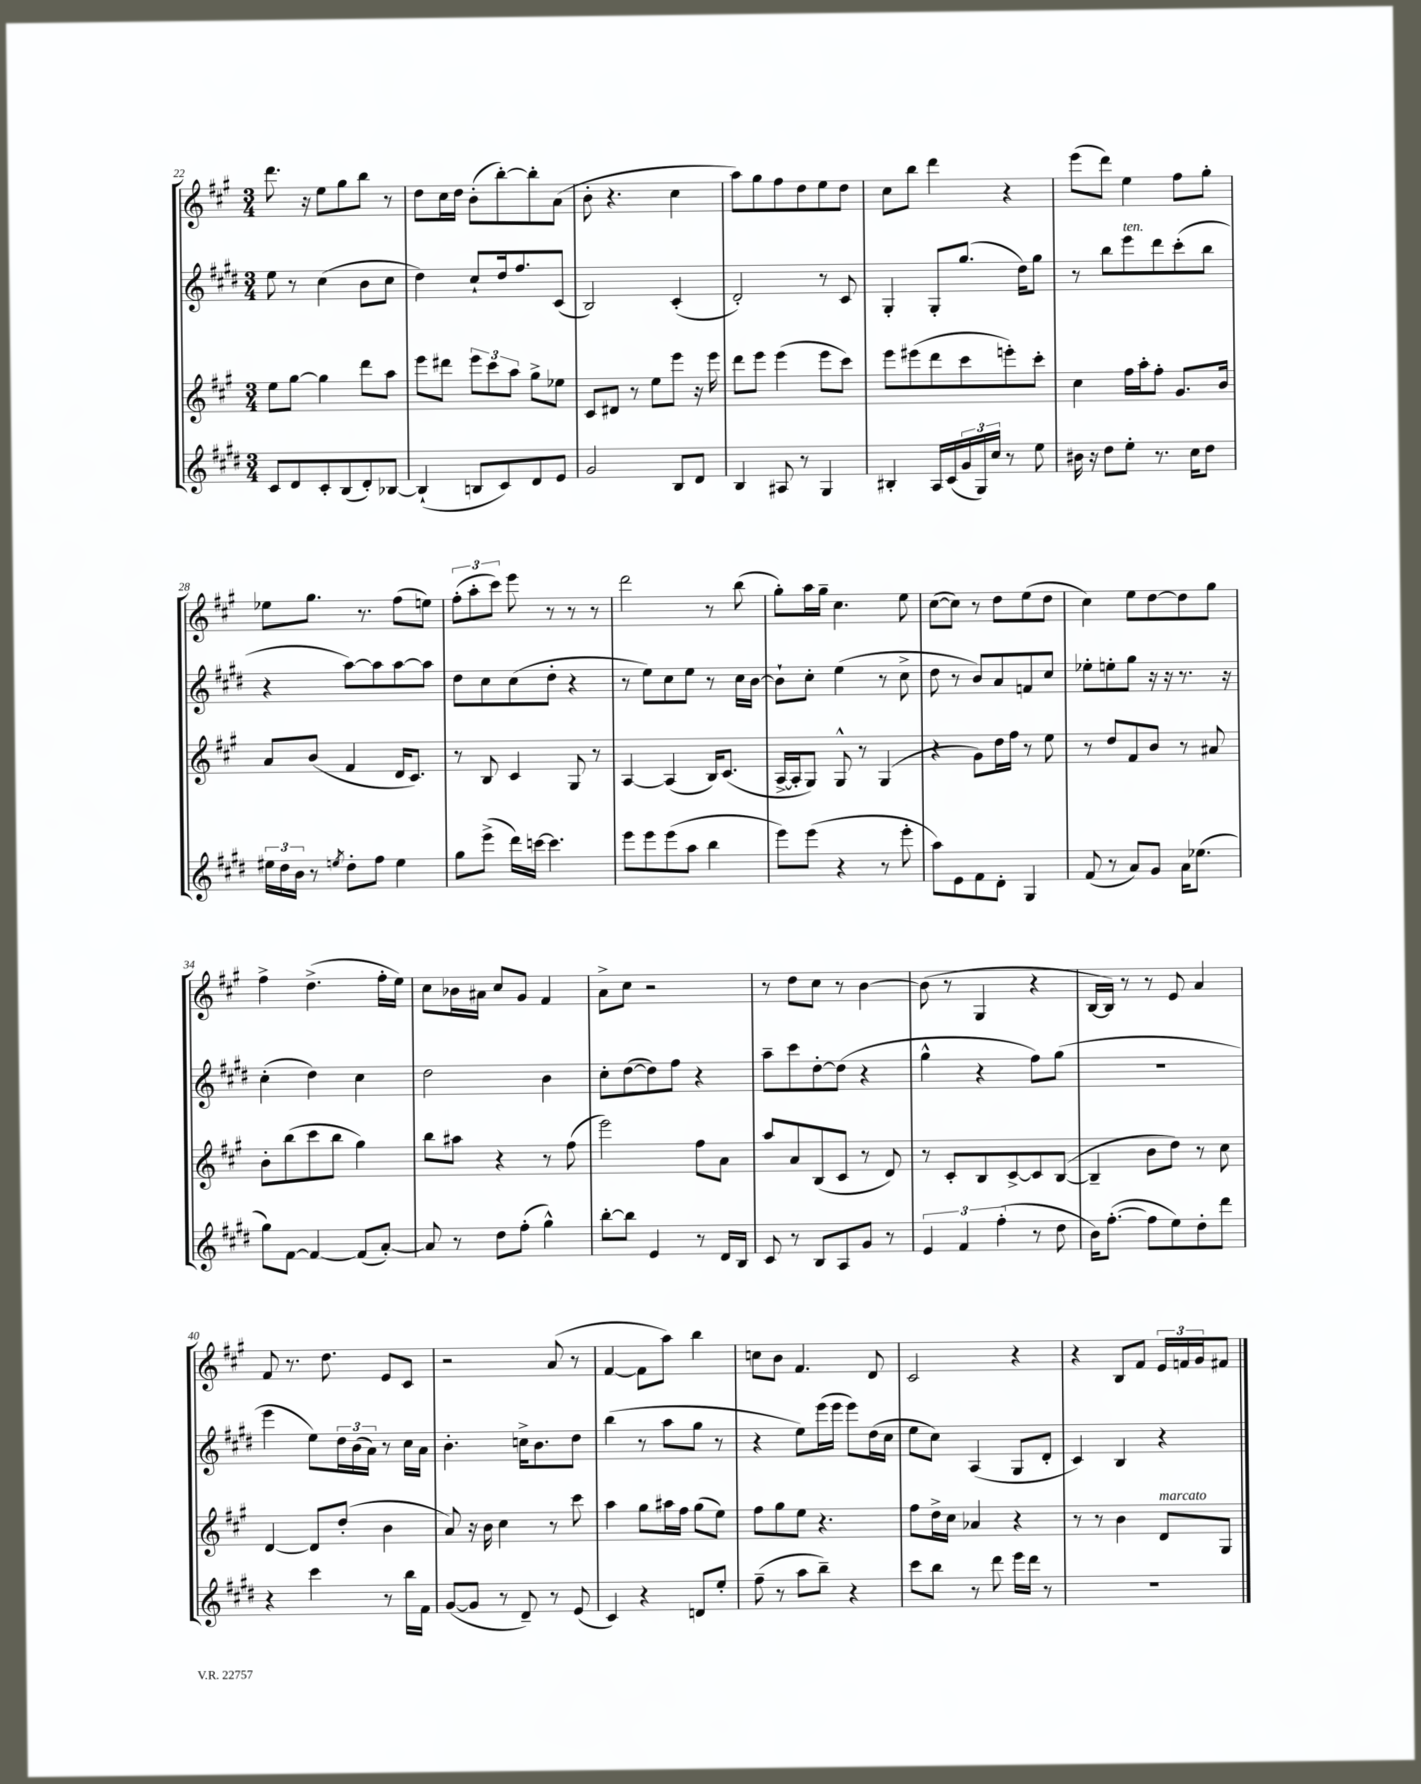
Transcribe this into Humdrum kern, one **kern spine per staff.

**kern	**kern	**kern	**kern
*staff4	*staff3	*staff2	*staff1
*clefG2	*clefG2	*clefG2	*clefG2
*k[f#c#g#d#]	*k[f#c#g#]	*k[f#c#g#d#]	*k[f#c#g#]
*M3/4	*M3/4	*M3/4	*M3/4
8c#	8ee	8ee	8.ddd
8d#	[8gg#	8r	.
.	.	.	16r
8c#'	4gg#]	(4cc#	8ee
(8B	.	.	8gg#
8d#')	8ddd	8b	8bb
[8B-	8aa	8cc#	8r
=	=	=	=
(4B-`]	8eee	4dd#)	8dd
.	8ddd#	.	16cc#
.	.	.	16dd
8B	12eee	8cc#`	(8b'
.	12ccc#	.	.
8c#)	.	16dd#	[8bb')
.	12aa	.	.
.	.	8.ff#	.
8d#	8gg#^	.	8bb']
8e	8ee-	(8c#	(8a
=	=	=	=
2g#	8c#	2B)	8b'
.	8d#	.	4.r
.	8r	.	.
.	8ee	.	.
8B	8eee	(4c#'	4cc#
8d#	16r	.	.
.	16eee	.	.
=	=	=	=
4B	8ddd	2d#')	8aa)
.	8eee	.	8gg#
8A#	(4eee	.	8ff#
8r	.	.	8dd
4G#	8eee	8r	8ee
.	8ccc#)	8c#	8dd
=	=	=	=
4B#'	8eee	4G#'	8cc#
.	(8eee#	.	8bb
16A	8ddd	8G#'	4ddd
(16c#	.	.	.
24g#	8ccc#	(8.gg#	.
24G#)	.	.	.
24cc#	.	.	.
8r	8eee')	.	4r
.	.	16dd#)	.
8ee	8ccc#'	8gg#	.
=	=	=	=
16b#	4cc#	8r	(8eee
16r	.	.	.
8dd#	.	8bb	8ddd)
8ee'	16ff#	8eee	4ee
.	16aa'	.	.
8.r	8ff#'	8ddd#	.
.	8.g#	(8ccc#'	8ff#
16cc#	.	.	.
8dd#	.	8bb	8gg#'
.	16b	.	.
=	=	=	=
24ee#	8a	4r	8ee-
24dd#	.	.	.
24b	.	.	.
8r	(8b	.	8.gg#
8qee	.	.	.
8dd#'	4f#	[8aa)	.
.	.	.	8.r
8ff#	.	8aa]	.
4ee	16d	[8aa	(8ff#
.	8.c#)	.	.
.	.	8aa]	8ee)
=	=	=	=
8gg#	8r	8dd#	(12ff#'
.	.	.	12aa'
(8eee^	8B	8cc#	.
.	.	.	12ccc#)
16ddd#)	4c#	(8cc#	8eee
[16ccc	.	.	.
4.ccc]	.	8dd#'	8r
.	8G#	4r	8r
.	8r	.	8r
=	=	=	=
8eee	[4A	8r	2ddd
8eee	.	8ee)	.
(8eee	(4A]	8cc#	.
8aa	.	8ee	.
4bb	16B)	8r	8r
.	(8.c#	.	.
.	.	16cc#	(8bb
.	.	[16b	.
=	=	=	=
8eee)	[16A^	8b`]	8gg#')
.	16A']	.	.
(8eee	8G#)	8cc#'	16aa
.	.	.	16gg#~
4r	8G#^^	(4ee	4.cc#
.	8r	.	.
8r	(4G#	8r	.
8eee'	.	8cc#^	8ee
=	=	=	=
8aa)	4r	8dd#	([8cc#
8e	.	8r	8cc#])
8f#	8g#)	8b)	8r
8d#'	16dd	8a	8dd
.	16ff#	.	.
4G#	8r	8f	(8ee
.	8ee	8cc#	8dd
=	=	=	=
(8f#	8r	8ee-'	4cc#)
8r	8dd	8ee'	.
8a)	8f#	8gg#	8ee
8g#	8b	16r	[8dd
.	.	16r	.
16a	8r	8.r	8dd]
(8.ee-	.	.	.
.	8a#	.	8gg#
.	.	16r	.
=	=	=	=
8gg#)	8b'	(4cc#'	4ff#^
[8f#	(8bb	.	.
4f#_	8ccc#	4dd#)	(4.dd^
.	8bb	.	.
(8f#]	4gg#)	4cc#	.
[8a')	.	.	16ff#'
.	.	.	16ee)
=	=	=	=
8a]	8bb	2dd#	8cc#
8r	8aa#	.	16b-
.	.	.	16a#
8dd#	4r	.	8cc#
(8ff#'	.	.	8g#
4gg#^^)	8r	4b	4f#
.	(8ff#	.	.
=	=	=	=
[8bb'	2eee)	8cc#'	8a^
8bb]	.	([8dd#	8cc#
4e	.	8dd#])	2r
.	.	8ff#	.
8r	8ff#	4r	.
16d#	8a	.	.
16B	.	.	.
=	=	=	=
8c#	8aa	8aa~	8r
8r	8a	8ccc#	8dd
8B	(8B	[8dd#'	8cc#
8A	8c#	(8dd#]	8r
8g#	8r	4r	[4b
8r	8d)	.	.
=	=	=	=
6e	8r	4gg#^^	(8b]
.	8c#'	.	8r
6f#	.	.	.
.	8B	4r	4G#
(6ff#'	.	.	.
.	[8c#^	.	.
8r	8c#]	8ff#)	4r
8dd#	([8B	(8gg#	.
=	=	=	=
16b)	4B~]	2.r	[16B
([8.ff#'	.	.	16B])
.	.	.	8r
8ff#]	8b	.	8r
8ee)	8dd)	.	8e
8dd#'	8r	.	4a
8ddd#	8cc#	.	.
=	=	=	=
4r	[4d	4eee	8f#
.	.	.	8.r
4ccc#	8d]	8ee)	.
.	.	.	8.dd
.	(8dd'	24dd#	.
.	.	(24b	.
.	.	24a)	.
8r	4b	8r	8e
16bb	.	16cc#	8c#
16f#	.	16a	.
=	=	=	=
([8g#	8a)	4.b'	2r
8g#]	16r	.	.
.	16b	.	.
8r	4cc#	.	.
8d#~)	.	16cc^	.
.	.	8.b	.
8r	8r	.	(8a
(8e	8ccc#	8dd#	8r
=	=	=	=
4c#)	4aa	(4bb	[4f#
4r	8gg#	8r	8f#]
.	16aa#	8aa	8aa)
.	16ff#	.	.
8d	(8gg#	8gg#	4bb
8ee'	8ee)	8r	.
=	=	=	=
(8ff#~	8ff#	4r	8cc
8r	8gg#	.	8b
8aa	8ee	8ee)	4.f#
8bb~)	4.r	(16eee	.
.	.	16eee	.
4r	.	8eee)	.
.	.	(16dd#	8d
.	.	16cc#	.
=	=	=	=
8ccc#	8ff#	8ee	2c#
8bb	16dd^	8cc#)	.
.	16cc#	.	.
8r	4a-	(4A	.
8ddd#	.	.	.
16eee	4r	8G#	4r
16ddd#	.	.	.
8r	.	8d#'	.
=	=	=	=
2.r	8r	4c#)	4r
.	8r	.	.
.	4b	4B	8B
.	.	.	8f#
.	8d	4r	24e
.	.	.	24f
.	.	.	24g#
.	8G#	.	8f#
==	==	==	==
*-	*-	*-	*-
